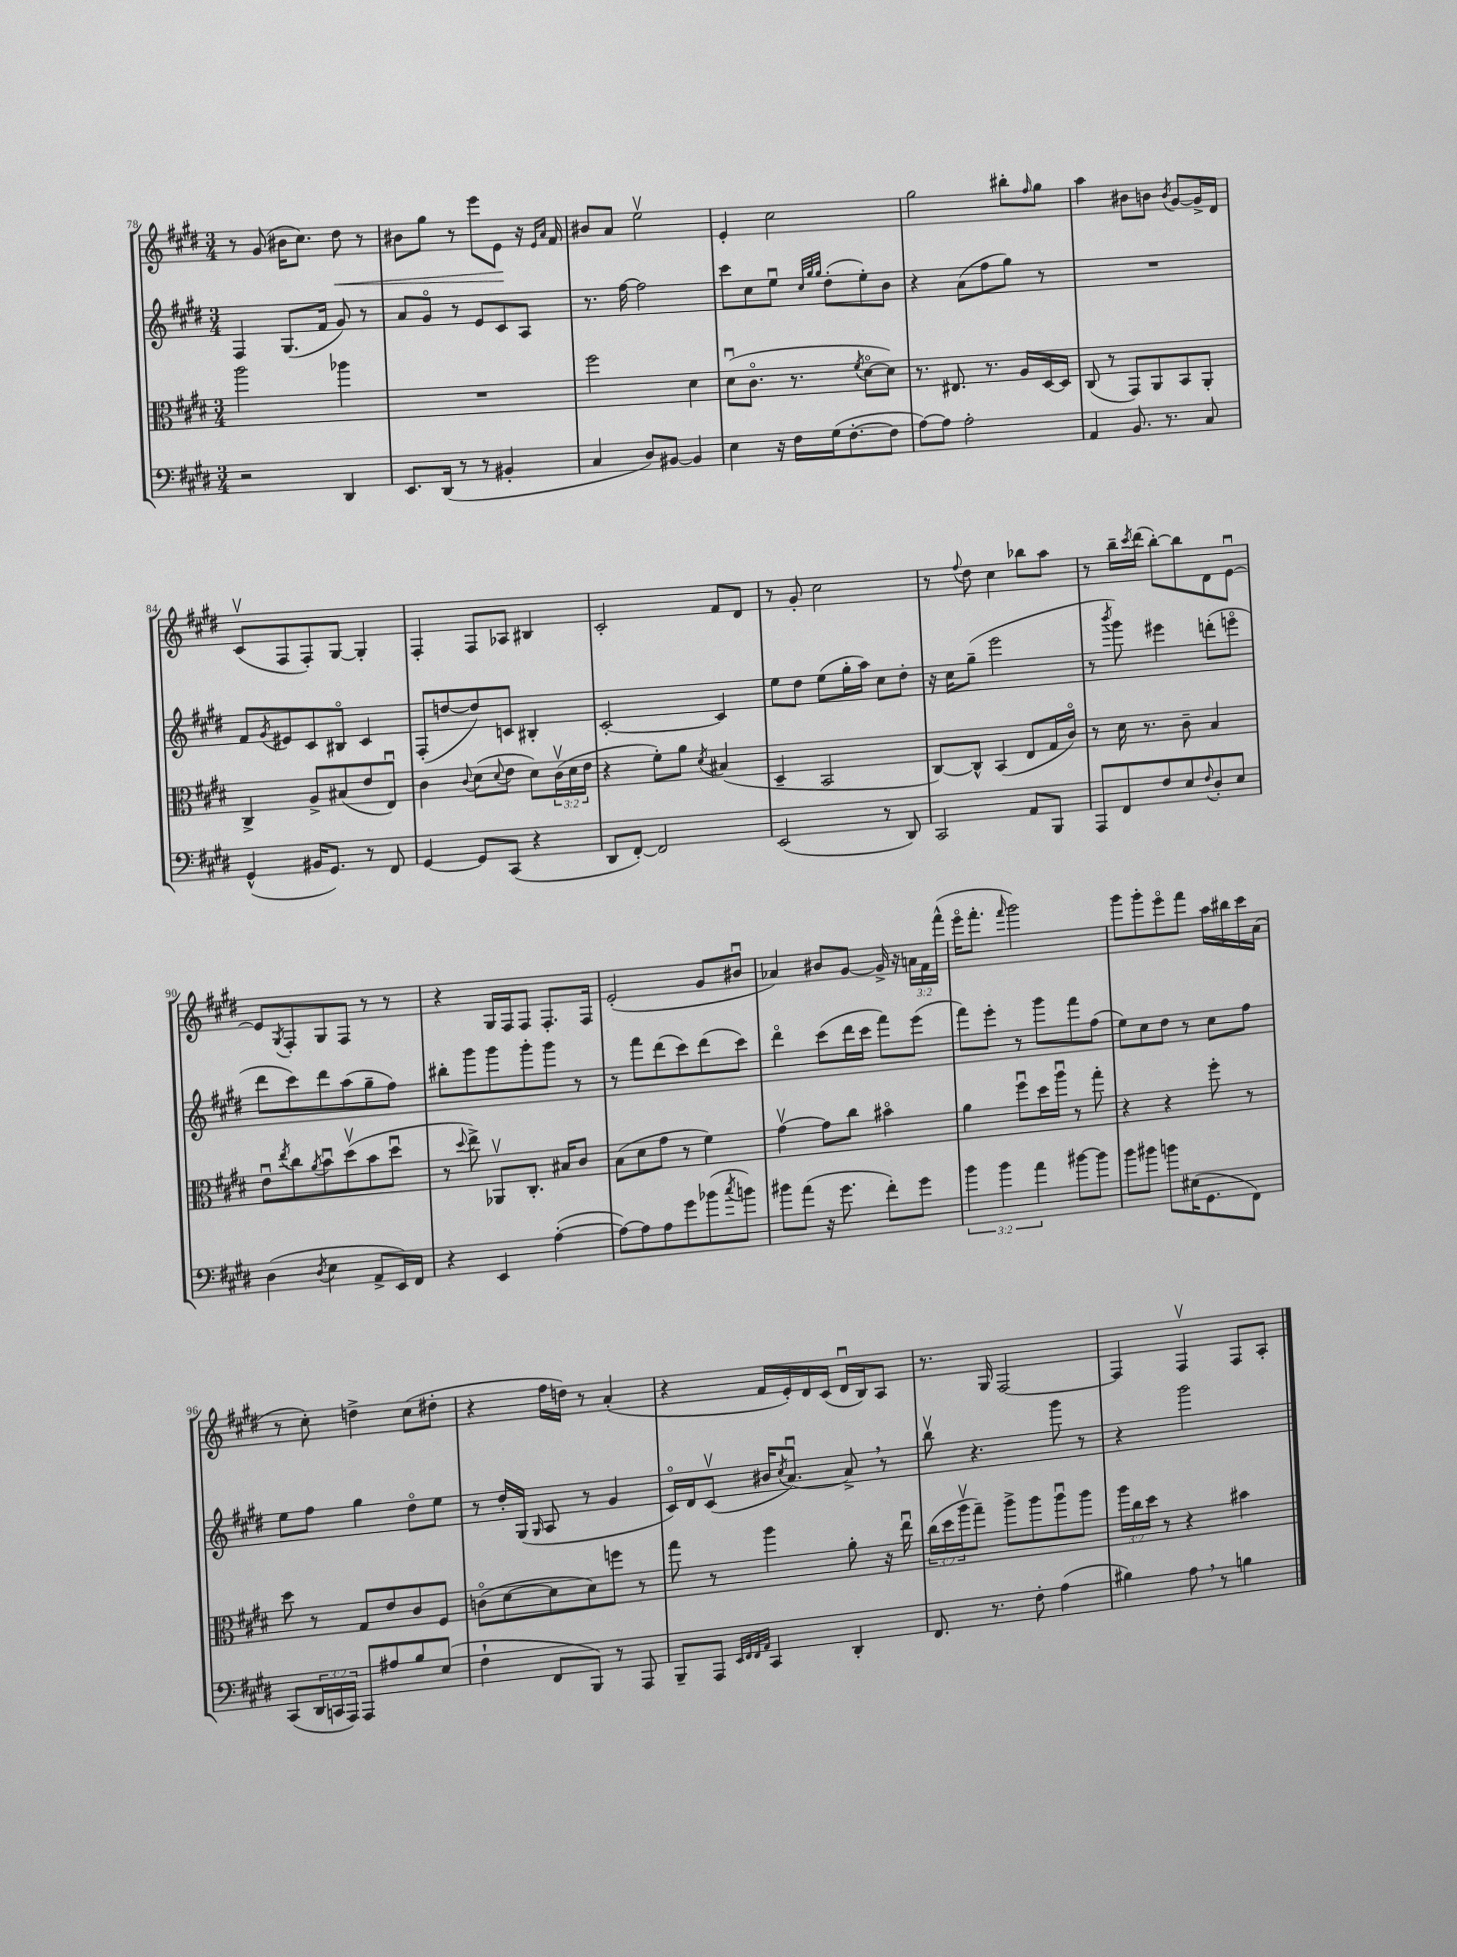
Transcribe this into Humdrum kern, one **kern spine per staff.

**kern	**kern	**kern	**kern
*staff4	*staff3	*staff2	*staff1
*clefF4	*clefC3	*clefG2	*clefG2
*k[f#c#g#d#]	*k[f#c#g#d#]	*k[f#c#g#d#]	*k[f#c#g#d#]
*M3/4	*M3/4	*M3/4	*M3/4
2r	2aa	4F#	8r
.	.	.	(8g#
.	.	(8.G#	16b#
.	.	.	8.cc#)
.	.	16f#	.
4DD#	4aa-	8g#)	8dd#
.	.	8r	8r
=	=	=	=
8.EE	2.r	8a	8b#
.	.	8g#o	8gg#
(16DD#	.	.	.
8r	.	8r	8r
8r	.	8e	8eee
4BB#'	.	8c#	8e
.	.	8A	16r
.	.	.	16qqe
.	.	.	16qqa
.	.	.	16f#
=	=	=	=
4C#	2ff#	8.r	8b#
.	.	.	8a
.	.	[16ff#	.
8D#)	.	2ff#]	2eev
[8BB#	.	.	.
4BB#]	4d#	.	.
=	=	=	=
4E	(8d#u	8ccc#	4e'
.	8.c#o	8cc#	.
16r	.	8eeu	2cc#
16F#	8.r	.	.
.	.	32qqcc#	.
.	.	32qqgg#	.
.	.	32qqgg#	.
(16G#	.	(8dd#'	.
[8.F#'	.	.	.
.	8qf#	.	.
.	[8d#o	8ee')	.
8F#]	8d#])	8b	.
=	=	=	=
[8A)	8.r	4r	2gg#
8A]	.	.	.
.	8.E#	.	.
2A'	.	(8a	.
.	8.r	8ff#	.
.	.	8gg#)	8bb#'
.	16A	.	.
.	.	.	16qqff#
.	[16D#	8r	8gg#
.	16D#]	.	.
=	=	=	=
4AA	(8C#	2.r	4aa
.	8r	.	.
8.BB	8GG#)	.	8b#
.	8AA	.	8b
8.r	.	.	.
.	.	.	8qb
.	8BB	.	[8g#
8C#	8AA'	.	16g#^]
.	.	.	16d#
=	=	=	=
(4GG#^^	4C#^	8f#	(8c#v
.	.	8qg#	.
.	.	8e#	8F#
16BB#	8A^	8c#	8F#')
8.GG#)	.	.	.
.	(8B#	8B#o	[8G#
8r	8e	4c#	4G#']
8FF#	8Eu)	.	.
=	=	=	=
[4GG#	4c#	(8F#'	4F#'
.	.	[8dd	.
.	8qqc#	.	.
8GG#]	(8d#	8dd])	8F#
.	8qqd#	.	.
(8CC#	8e	8c	8A-
4r	8d#)	4B#'	4B#
.	(24c#v	.	.
.	24d#	.	.
.	24e	.	.
=	=	=	=
8DD#	4r	[2c#'	2c#'
[8FF#')	.	.	.
2FF#]	8f#')	.	.
.	8a	.	.
.	8qd#	.	.
.	(4B#	4c#]	8f#
.	.	.	8d#
=	=	=	=
(2EE	4D#~	8ee	8r
.	.	8dd#	8g#'
.	2BB	(8ee	2cc#
.	.	16gg#'	.
.	.	16aa)	.
8r	.	8cc#	.
8DD#)	.	8dd#'	.
=	=	=	=
2CC#	[8C#)	16r	8r
.	.	16cc#	.
.	.	.	8qqff#
.	8C#^^]	(8gg#~	8dd#
.	(4BB	2eee	4cc#
8AA	8E	.	8bb-
8BBB	16G#	.	8aa
.	16c#o)	.	.
=	=	=	=
8AAA	8r	8r	8r
.	.	8qbbb	.
8FF#	16d#	8ggg#)	16bb~
.	.	.	8qccc#
.	8.r	.	(16ddd#
8F#	.	4eee#	[8bb')
8E	8c#~	.	8bb]
8qqF#	.	.	.
8D#'	4B	(8ddd'	8d#
8E	.	8eeeo	[8eu
=	=	=	=
(4D#	8eu	8ddd#	8e]
.	8qee	.	8qG#
.	8cc#	8ccc#)	8F#'
8qD#	8qa	.	.
4E	8bu	8ddd#	8G#
.	(8dd#v	(8aa	8F#
8AA^	8b	8gg#~	8r
16EE)	8dd#u	8ff#)	8r
16FF#	.	.	.
=	=	=	=
4r	8r	8bb#'	4r
.	8qqdd#	.	.
.	8ee^)	8ggg#	.
4EE	8AA-v	8ggg#	16G#
.	.	.	16F#
.	8.C#'	8ggg#'	8F#
([4A'	.	8ggg#	8.F#'
.	16B#	.	.
.	8c#	8r	.
.	.	.	16F#
=	=	=	=
8A_)	(8B	8r	(2e'
8A]	8d#	8fff#	.
8A	8g#	(8ddd#	.
8g#	8r	8ccc#)	.
(8b-	4f#)	(8ddd#	8g#
8qcc#	.	.	.
8b)	.	8ccc#)	8b#u
=	=	=	=
8b#	[4g#v	4ddd#o	4a-)
(8a	.	.	.
16r	8g#]	(8ccc#	8b#
8.g#	.	.	.
.	8cc#	16ddd#	[8g#
.	.	16ccc#	.
8f#')	4b#o	8fff#)	16g#^]
.	.	.	16r
8g#	.	(8eee	24a
.	.	.	24f#
.	.	.	(24fff#^^
=	=	=	=
6b	4a	8fff#)	16eeeo
.	.	.	8.fff#'
.	.	8eee'	.
6b	.	.	.
.	.	.	16qqfff#
.	8ff#u	8r	2ggg#)
6a	.	.	.
.	16dd#	8ggg#	.
.	16aau	.	.
[8b#	8r	8fff#	.
8b#]	8gg#'	(8ff#	.
=	=	=	=
8b	4r	8ee)	8ggg#
8b#	.	8cc#	8ggg#'
8b	4r	8dd#	8eeeo
(16E#	.	8r	8fff#
8.GG#	.	.	.
.	8ff#'	8cc#	16aa
.	.	.	16bb#
8FF#)	8r	8ff#	16ccc#
.	.	.	(16a
=	=	=	=
(8CC#	8dd#	8ee	8r
24DD#	8r	8ff#	8cc#')
24CC	.	.	.
24AAA)	.	.	.
8AAA	8G#	4gg#	4dd^
8A#	8e	.	.
8B	8c#	8dd#o	(8cc#
(8E	8F#	8ee	8dd#'
=	=	=	=
4F#`	(8co	8r	4r
.	[8d#	16dd#'	.
.	.	(16G#	.
.	.	16qqG#	.
8FF#	8d#]	8A	16ff#
.	.	.	16dd)
8BBB)	8d#)	8r	8r
8r	8ff	4g#	(4a'
8AAA	8r	.	.
=	=	=	=
8BBB~	8gg#	16c#o)	4r
.	.	16d#	.
8AAA	8r	(8c#v	.
32qqEE	.	.	.
32qqFF#	.	.	.
32qqFF#	.	.	.
32qqAA	.	.	.
4CC#	4aa	16b#	16f#
.	.	8qcc#	.
.	.	[8.au)	16e')
.	.	.	16d#
.	.	.	(16c#
4DD#'	8a'	8a^]	16d#u
.	.	.	16B)
.	16r	8r	8A
.	16eeu	.	.
=	=	=	=
8.FF#	(24cc#	8bbv	8.r
.	24dd#	.	.
.	24aav	.	.
.	8gg#~)	4.r	.
8.r	.	.	16G#
.	8aa^	.	[2F#
8F#'	8aa	.	.
(4A	8aau	8ggg#	.
.	8aa	8r	.
=	=	=	=
4B#)	24aa	4r	4F#]
.	24cc#	.	.
.	24dd#	.	.
.	8r	.	.
8A	4r	2ggg#	4F#v
8r	.	.	.
4B	4b#	.	8F#
.	.	.	8A'
==	==	==	==
*-	*-	*-	*-
